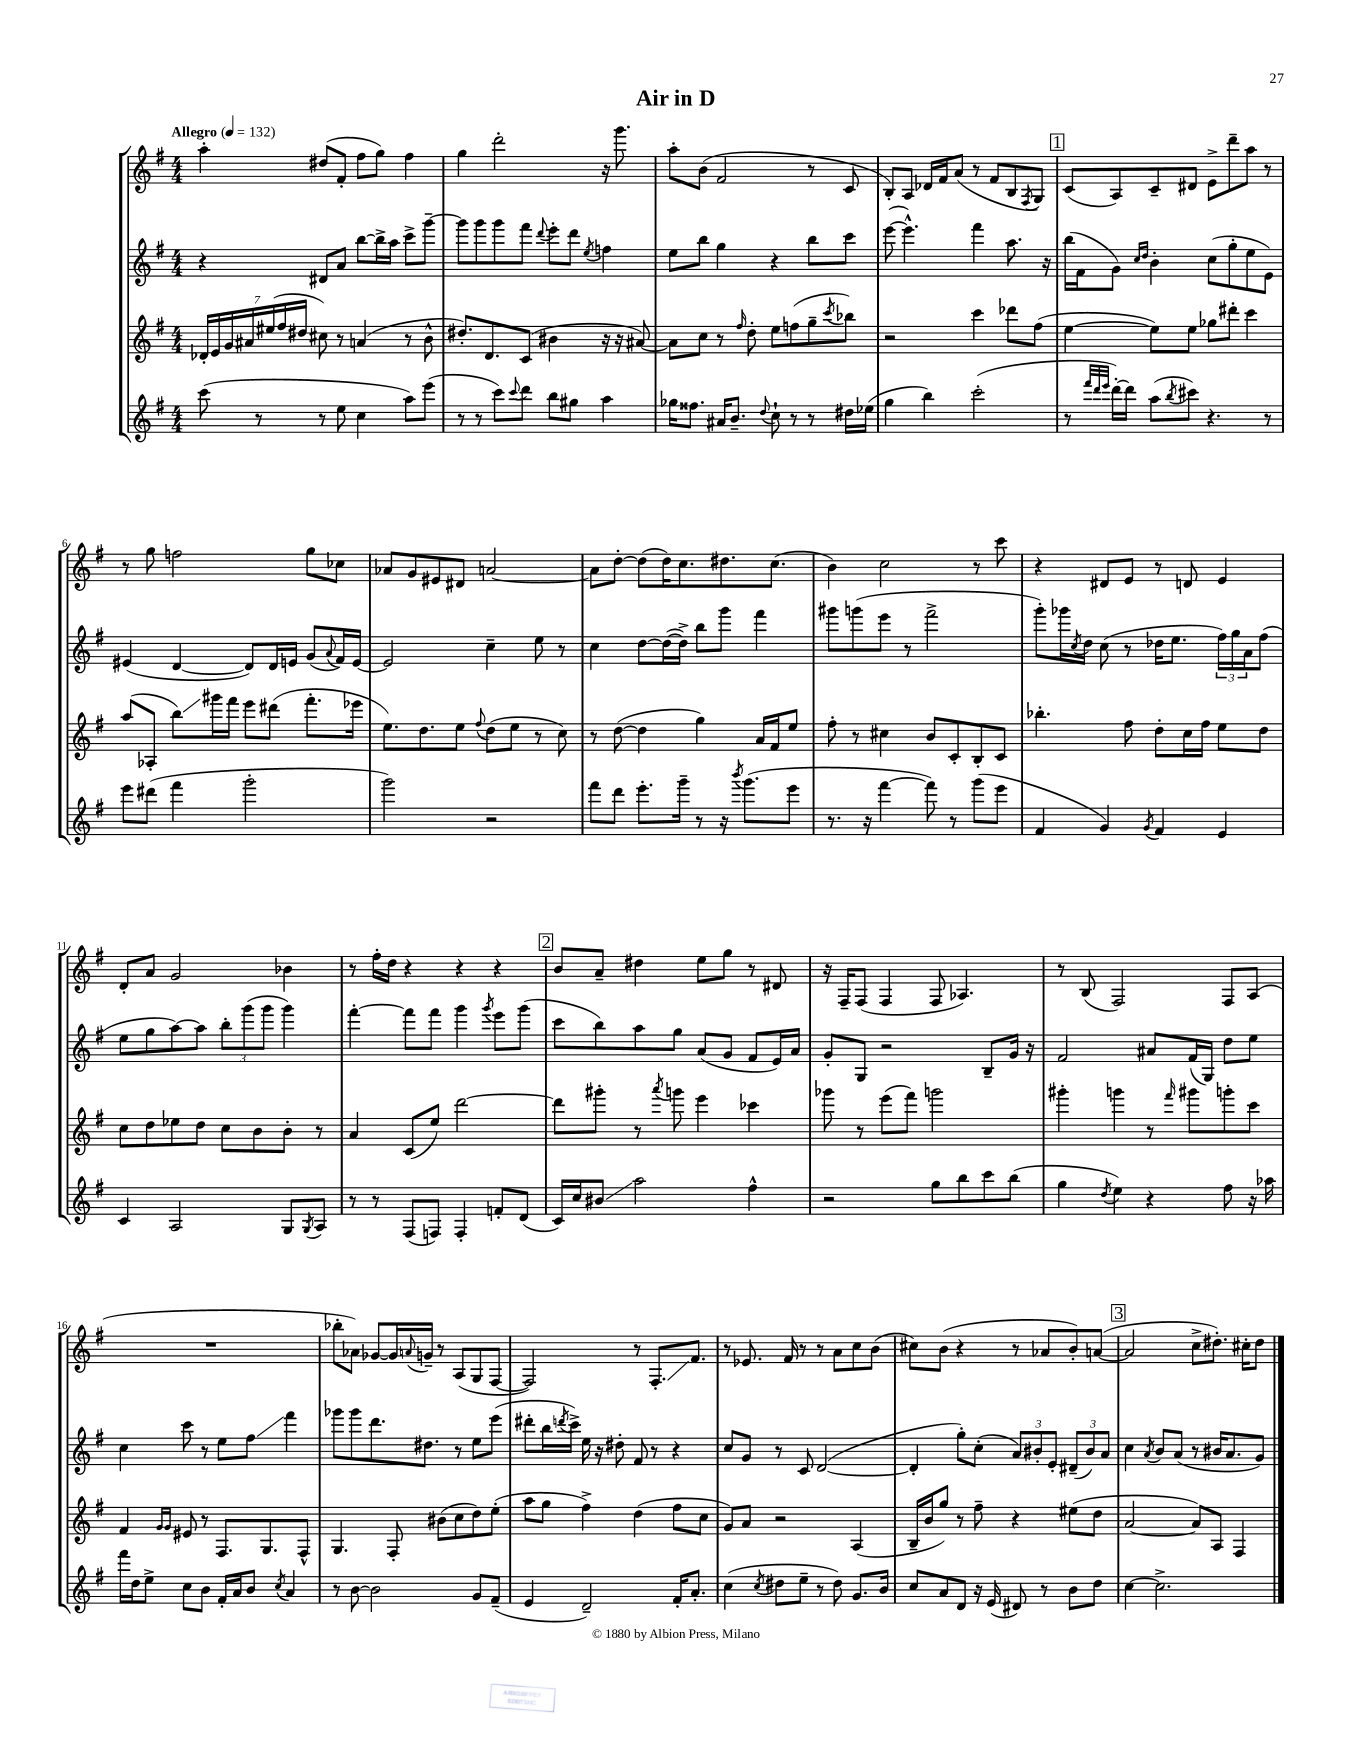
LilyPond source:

\header { title = "Air in D" }
<<
\new StaffGroup <<
\new Staff = "s0" {
    \clef treble \key g \major \numericTimeSignature \time 4/4 \tempo "Allegro" 4 = 132
    a''4-. dis''8( fis'8-. fis''8 g''8) fis''4 |
    g''4 d'''2-. r16 g'''8. |
    a''8-. b'8( fis'2 r8 c'8 |
    b8-.) a8 des'16 fis'16 a'8( r8 fis'8 b8 \acciaccatura { fis8 } g8) |
    \mark \markup { \box "1" } c'8( a8) c'8-- dis'8 e'8-> d'''8-- a''8 r8 |
    r8 g''8 f''2 g''8 ces''8 |
    aes'8 g'8 eis'8 dis'8 a'2~ |
    a'8 d''8~-. d''8( d''16) c''8. dis''8. c''8.( |
    b'4) c''2 r8 c'''8 |
    r4 dis'8 e'8 r8 d'8 e'4 |
    d'8-. a'8 g'2 bes'4 |
    r8 fis''16-. d''16 r4 r4 r4 |
    \mark \markup { \box "2" } b'8 a'8-- dis''4 e''8 g''8 r8 dis'8 |
    r16 fis16-- fis8( fis4 fis8 aes4.) |
    r8 b8( fis2) fis8 a8( |
    R1 |
    bes''8-. aes'8) ges'8~ ges'16 \appoggiatura { a'8 } g'16-- r8 a8( g8 fis8~ |
    fis2) r8 fis8.-.\glissando fis'8. |
    r8 ees'8. fis'16 r8 r8 a'8 c''8 b'8( |
    cis''8) b'8( r4 r8 aes'8 b'8-.) a'8~( |
    \mark \markup { \box "3" } a'2 c''8-> dis''8.-.) cis''16-. dis''8 \bar "|." |
}
\new Staff = "s1" {
    \clef treble \key g \major \numericTimeSignature \time 4/4
    r4 dis'8 a'8 b''8~ b''16-> a''16 c'''8-> g'''8~-- |
    g'''8 g'''8 g'''8 fis'''8 \appoggiatura { d'''8 } e'''8-. d'''8 \acciaccatura { e''8 } f''4 |
    e''8 b''8 g''4 r4 b''8 c'''8 |
    e'''8~( e'''4.-^) fis'''4 a''8. r16 |
    \mark \markup { \box "1" } b''16( fis'16 g'8) \grace { c''16 d''16 } b'4-. c''8( g''8-. e''8 e'8) |
    eis'4( d'4~ d'8) d'16 e'16 g'8( \appoggiatura { a'8 } fis'16) e'16~ |
    e'2 c''4-- e''8 r8 |
    c''4 d''8~ d''16~( d''16->) b''8 g'''8 fis'''4 |
    gis'''8 g'''8( e'''8 r8 fis'''2-> |
    g'''8-.) ges'''16 \acciaccatura { c''8 } d''16 c''8( r8 des''16 e''8. \tuplet 3/2 { fis''16) g''16 a'16 } fis''8( |
    e''8 g''8 a''8~) a''8 \tuplet 3/2 { b''8-. g'''8( g'''8 } g'''4) |
    fis'''4~-. fis'''8 fis'''8 g'''4 \acciaccatura { g'''8 } e'''8 g'''8( |
    \mark \markup { \box "2" } c'''8 b''8) a''8 g''8 a'8( g'8 fis'8 e'16) a'16 |
    g'8-. g8 r2 b8-- g'16 r16 |
    fis'2 ais'8 fis'16( g16) d''8 e''8 |
    c''4 c'''8 r8 e''8 fis''8\glissando fis'''4 |
    ges'''8 ges'''8 d'''8. dis''8. r8 e''8 e'''8( |
    dis'''8-. b''16 \acciaccatura { d'''8 } c'''16->) e''16 r16 dis''8-. fis'8 r8 r4 |
    c''8 g'8 r8 c'8 d'2~( |
    d'4-. g''8-.) c''8-.( \tuplet 3/2 { a'8) bis'8-. e'8-. } \tuplet 3/2 { dis'8--( bis'8) a'8 } |
    \mark \markup { \box "3" } c''4 \acciaccatura { a'8 } b'8 a'8( r8 bis'16 a'8. g'8) \bar "|." |
}
\new Staff = "s2" {
    \clef treble \key g \major \numericTimeSignature \time 4/4
    \tuplet 7/4 { des'16-. e'16 g'16 ais'16 eis''16( fis''16 dis''16 } cis''8) r8 a'4( r8 b'8-^ |
    dis''8.-.) d'8. c'8( bis'4 r16 r16 ais'8~) |
    ais'8 c''8 r8 \grace { fis''16 } d''8-. e''8 f''8( g''8-- \acciaccatura { c'''8 } bes''8) |
    r2 c'''4 des'''8 fis''8( |
    \mark \markup { \box "1" } e''4~ e''8) e''8 ges''8 dis'''8-. c'''4 |
    a''8( aes8-. b''8\glissando) gis'''16 fis'''16 e'''8 dis'''8( fis'''8.-. ees'''16 |
    e''8.) d''8. e''8 \appoggiatura { fis''8 } d''8( e''8 r8 c''8) |
    r8 d''8~( d''4 g''4) a'16 fis'16 e''8 |
    fis''8-. r8 cis''4 b'8 c'8-. b8-. c'8 |
    bes''4.-. fis''8 d''8-. c''16 fis''16 e''8 d''8 |
    c''8 d''8 ees''8 d''8 c''8 b'8 b'8-. r8 |
    a'4 c'8( e''8) d'''2~ |
    \mark \markup { \box "2" } d'''8 gis'''8-. r8 \acciaccatura { a'''8 } g'''8 e'''4 ces'''4 |
    ges'''8 r8 e'''8( fis'''8) g'''2 |
    gis'''4-. g'''4 r8 \grace { fis'''16 } gis'''8 g'''8-. c'''8 |
    fis'4 \grace { g'16 g'16 } eis'8 r8 fis8. g8. fis8-^ |
    g4. fis8-. bis'8( c''8 d''8) e''8-.( |
    a''8 g''8 fis''4->) d''4( fis''8 c''8 |
    g'8) a'8 r2 a4( |
    b16-- b'16 g''8) r8 fis''8-- r4 eis''8( d''8 |
    \mark \markup { \box "3" } a'2~ a'8) a8 fis4 \bar "|." |
}
\new Staff = "s3" {
    \clef treble \key g \major \numericTimeSignature \time 4/4
    c'''8( r8 r8 e''8 c''4 a''8) e'''8( |
    r8 r8 c'''8) \appoggiatura { c'''8 } d'''8 b''8 gis''8 a''4 |
    ges''16 fisis''8. ais'16 b'8.-- \appoggiatura { d''8 } c''8-! r8 r8 dis''16 ees''16( |
    g''4 b''4) c'''2-.( |
    \mark \markup { \box "1" } r8 \grace { fis'''32 d'''32 e'''32 } d'''16~-.) d'''16 a''8( \acciaccatura { b''8 } cis'''8) r4. r8 |
    e'''8 dis'''8( fis'''4 g'''2-. |
    g'''2) r2 |
    fis'''8 d'''8 e'''8.-. g'''16-- r8 r16 \acciaccatura { b'''8 } g'''8.( e'''8 |
    r8. r16 fis'''4~ fis'''8) r8 g'''8( e'''8 |
    fis'4 g'4) \acciaccatura { g'8 } fis'4 e'4 |
    c'4 a2 g8 \acciaccatura { g8 } a8 |
    r8 r8 fis8( f8) f4-. f'8-. d'8( |
    \mark \markup { \box "2" } c'16) c''16 bis'8\glissando a''2 fis''4-^ |
    r2 g''8 b''8 c'''8 b''8( |
    g''4 \acciaccatura { d''8 } e''4) r4 fis''8 r16 aes''16 |
    fis'''16 d''16 e''8-> c''8 b'8 fis'16-. a'16 b'8 \acciaccatura { c''8 } a'4 |
    r8 b'8~ b'2 g'8 fis'8--( |
    e'4 d'2--) fis'16-. a'8.-. |
    c''4( \acciaccatura { c''8 } dis''8 e''8-- r8 dis''8) g'8. b'16 |
    c''8 a'8 d'8 r16 e'16( dis'8) r8 b'8 d''8 |
    \mark \markup { \box "3" } c''4~ c''2.-> \bar "|." |
}
>>
>>
